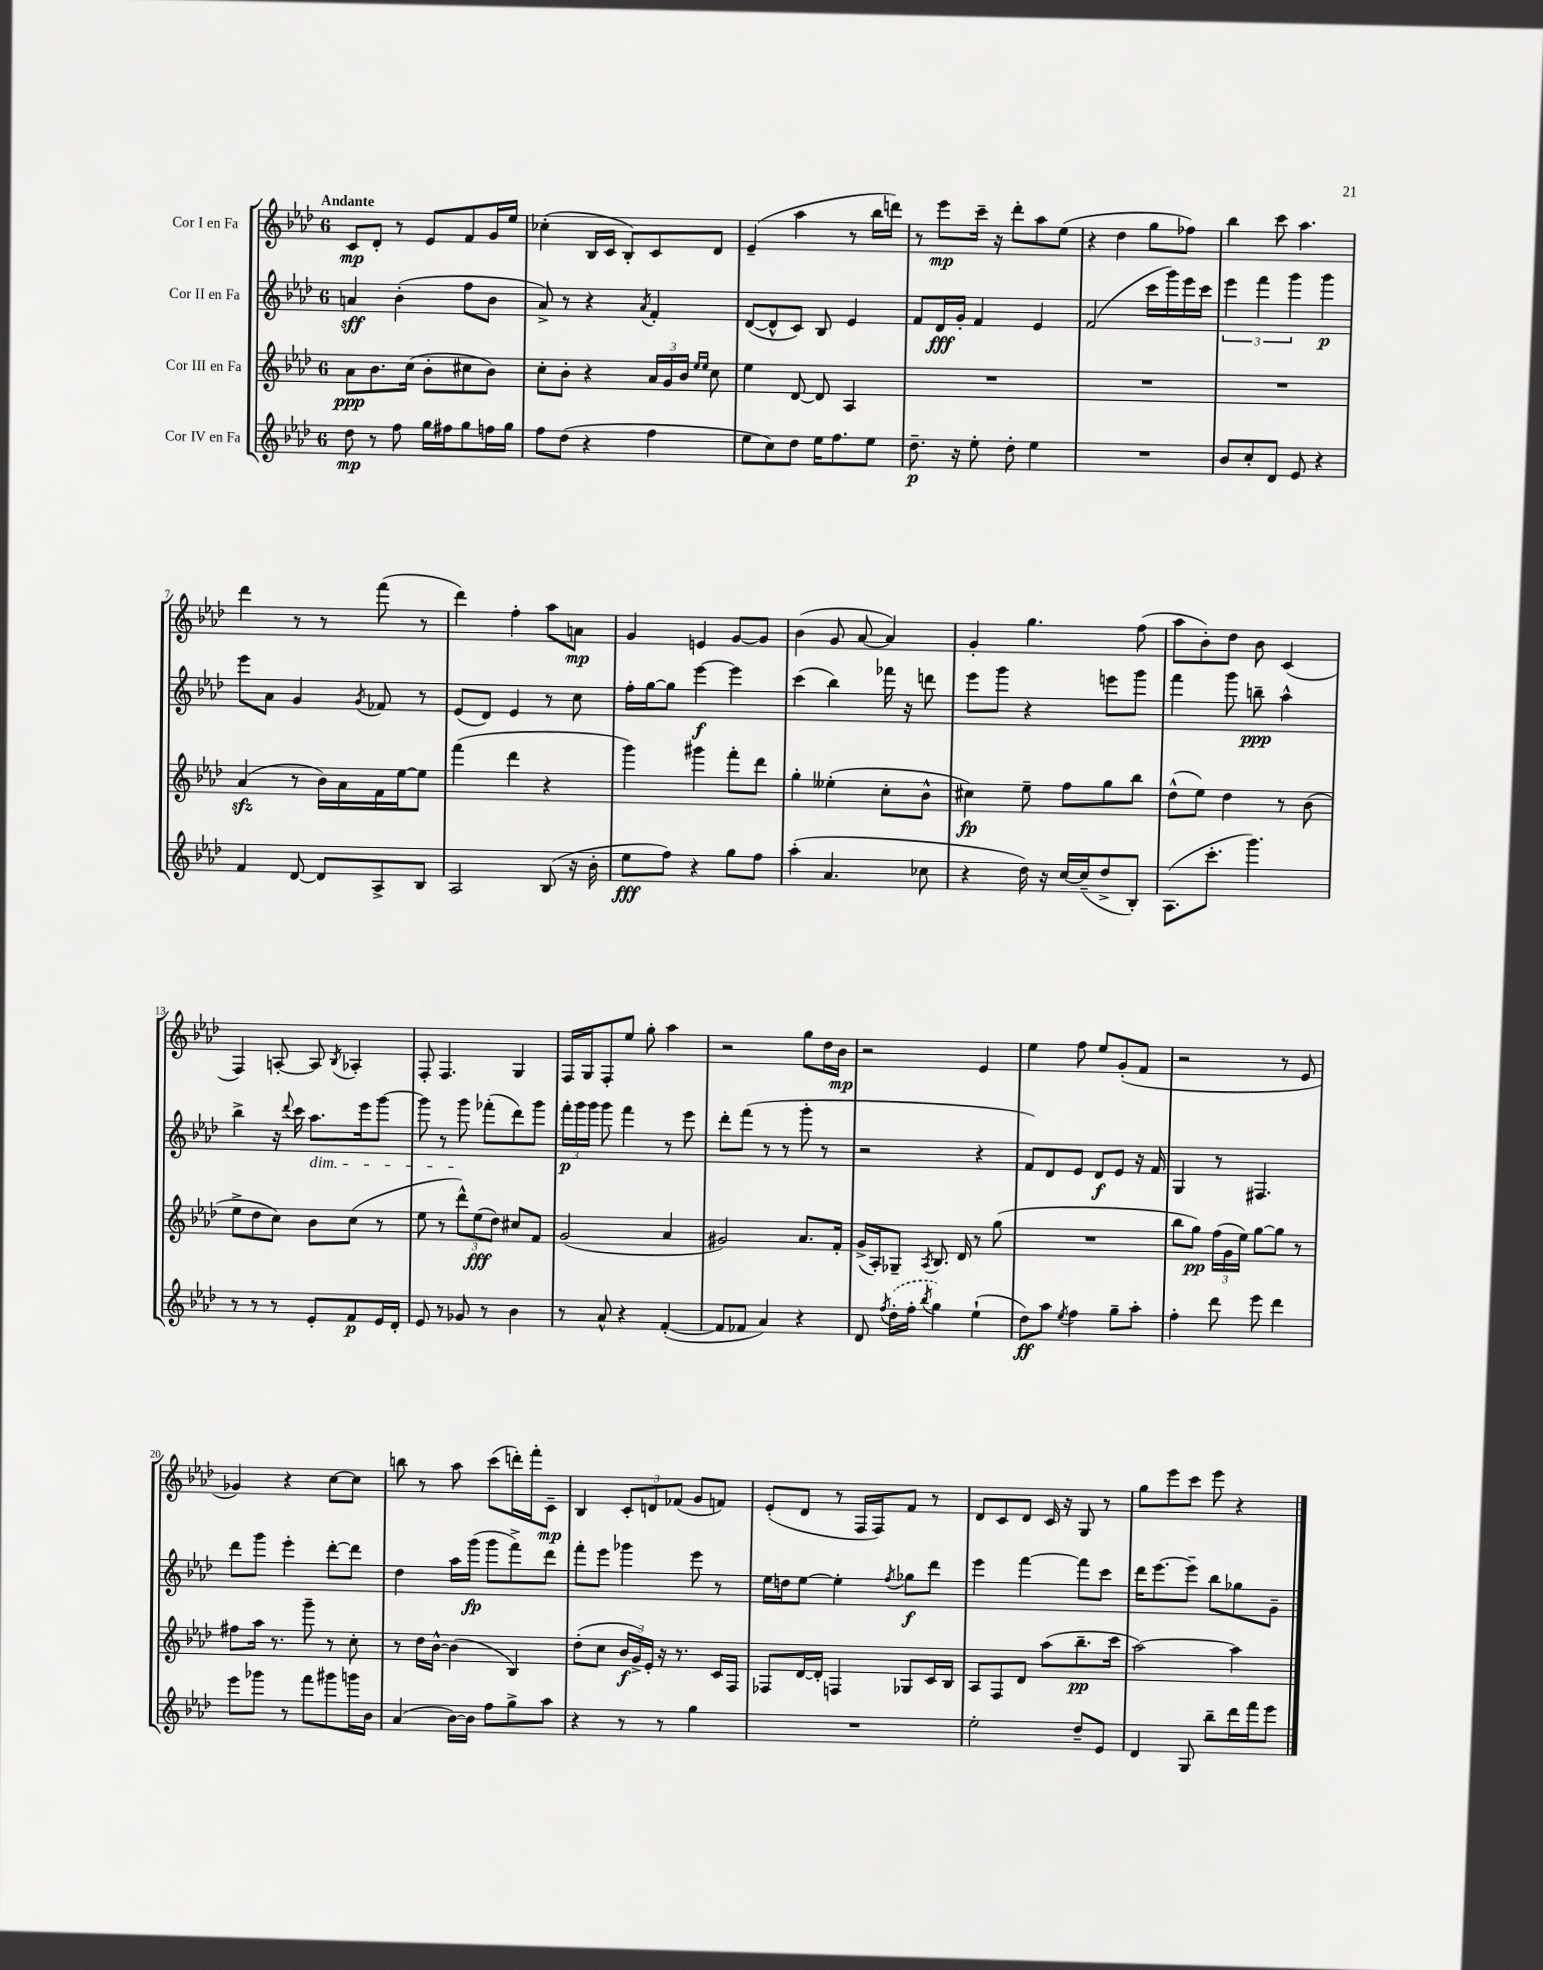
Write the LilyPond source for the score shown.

<<
\new StaffGroup <<
\new Staff = "s0" \with { instrumentName = "Cor I en Fa" } {
    \clef treble \key aes \major \once \override Staff.TimeSignature.style = #'single-digit \time 6/8 \tempo "Andante"
    \autoBeamOff c'8[\mp des'8]-. r8 ees'8[ f'8 g'16 ees''16] |
    ces''4-.( bes16[ c'16] bes8[-.) c'8 des'8] |
    ees'4--( aes''4 r8 bes''16[ d'''16]) |
    r8 ees'''8[\mp c'''16]-- r16 des'''8[-. aes''8 ees''8]( |
    r4 des''4 g''8[ fes''8]) |
    bes''4 c'''8 aes''4. |
    des'''4 r8 r8 f'''8( r8 |
    des'''4) f''4-. aes''8[ a'8]\mp |
    g'4 e'4 g'8[~ g'8] |
    bes'4( g'8 aes'8~ aes'4) |
    g'4-. g''4. f''8( |
    aes''8[ bes'8-.) des''8] bes'8 c'4( |
    f4) a8~-. a8 \acciaccatura { bes8 } aes4-. |
    f8-. f4. g4 |
    f16[ g16 f8-. ees''8] g''8-. aes''4 |
    r2 g''8[ des''16 bes'16]\mp |
    r2 ees'4 |
    ees''4 f''8 ees''8[ g'8-.( f'8] |
    r2 r8 ees'8 |
    ges'4) r4 c''8[~ c''8] |
    b''8 r8 aes''8 c'''8[( d'''16-.) f'''16-. c'8]--\mp |
    bes4 \tuplet 3/2 { c'8[-. d'8 fes'8]( } g'8[ f'8]) |
    ees'8[-.( des'8] r8 f16[ f16) f'8] r8 |
    des'8[ c'8 des'8] c'16 r16 g8 r8 |
    g''8[ ees'''8 c'''8] ees'''8 r4 \bar "|." |
}
\new Staff = "s1" \with { instrumentName = "Cor II en Fa" } {
    \clef treble \key aes \major \once \override Staff.TimeSignature.style = #'single-digit \time 6/8
    \autoBeamOff a'4\sff bes'4-.( f''8[ bes'8] |
    aes'8->) r8 r4 \acciaccatura { aes'8 } f'4-. |
    des'8[~( des'8-^ c'8]) bes8 ees'4 |
    f'8[ des'16\fff g'16]-. f'4 ees'4 |
    f'2( c'''16[ g'''16) ees'''16 c'''16] |
    \tuplet 3/2 { ees'''4 f'''4 g'''4 } g'''4\p |
    ees'''8[ aes'8] g'4 \acciaccatura { g'8 } fes'8 r8 |
    ees'8[( des'8]) ees'4 r8 c''8 |
    f''16[-. g''16~ g''8] ees'''4~\f ees'''4 |
    c'''4( bes''4) fes'''16 r16 d'''8 |
    ees'''8[ g'''8] r4 e'''8[ g'''8] |
    f'''4 g'''8 b''8--\ppp aes''4-^ |
    bes''4-> r16 \appoggiatura { des'''8 } c'''16 aes''8.[\dim ees'''16 g'''8]~ |
    g'''8 r8 g'''8\! fes'''8[-.( des'''8) g'''8] |
    \tuplet 3/2 { f'''16[-.\p g'''16 g'''16] } g'''8 f'''4 r8 ees'''8 |
    des'''8[-. f'''8]( r8 r8 g'''8-. r8 |
    r2 r4 |
    f'8[) des'8 ees'8] des'8[\f ees'8] r16 f'16 |
    g4 r8 fis4. |
    des'''8[ g'''8] ees'''4-. des'''8[~-. des'''8] |
    des''4 aes''16[ g'''16]\fp( g'''8[ f'''8->) des'''8] |
    f'''8[-. ees'''8] ges'''4 ees'''8 r8 |
    ees''16[ d''16 ees''8]~ ees''4-. \acciaccatura { f''8 } ges''8[\f des'''8] |
    ees'''4 f'''4~ f'''8[ c'''8] |
    des'''16[ ees'''8.~ ees'''8]-- bes''8[ ges''8 g'8]-- \bar "|." |
}
\new Staff = "s2" \with { instrumentName = "Cor III en Fa" } {
    \clef treble \key aes \major \once \override Staff.TimeSignature.style = #'single-digit \time 6/8
    \autoBeamOff aes'8[\ppp bes'8. c''16]( bes'8[-. cis''8 bes'8]) |
    c''8[-. bes'8]-. r4 \tuplet 3/2 { aes'16[ g'16 bes'16] } \grace { ees''16[ ees''16] } c''8 |
    ees''4 des'8~ des'8 aes4 |
    R2. |
    R2. |
    R2. |
    aes'4\sfz( r8 bes'16[) aes'16 f'16 ees''16~ ees''8] |
    f'''4( des'''4 r4 |
    g'''4) gis'''4 f'''8[-. des'''8] |
    g''4-. eeses''4-.( c''8[-. bes'8]-^ |
    cis''4\fp) ees''8-- f''8[ g''8 bes''8] |
    des''8[-^( ees''8]) des''4 r8 bes'8( |
    ees''8[-> des''8 c''8]) bes'8[ c''8]( r8 |
    ees''8 r8 \tuplet 3/2 { des'''8[-^) ees''8\fff( des''8]) } cis''8[ f'8] |
    g'2( aes'4 |
    gis'2) aes'8.[ f'16]-. |
    g'16[->( aes16-.) ges8]-- \acciaccatura { aes8 } bes8. des'16 r8 g''8( |
    R2. |
    bes''8[ g''8]\pp) \tuplet 3/2 { f''16[( g'16 ees''16]) } g''8[~ g''8] r8 |
    fis''8[ aes''16] r8. g'''8-- r8 c''8-. |
    r8 des''16[ bes'16]~-^ bes'4( bes4) |
    des''8[-.( c''8] \tuplet 3/2 { bes'16[\f g'16->) ees'16]-. } r16 r8. c'16[ f16] |
    fes8[ des'16~ des'16]-. f4 ges8[ c'16 bes16] |
    aes8[ f8 des'8] aes''8[( bes''8.--\pp c'''16] |
    aes''2~) aes''4 \bar "|." |
}
\new Staff = "s3" \with { instrumentName = "Cor IV en Fa" } {
    \clef treble \key aes \major \once \override Staff.TimeSignature.style = #'single-digit \time 6/8
    \autoBeamOff des''8\mp r8 f''8 g''16[ fis''16 g''8 f''16 g''16] |
    f''8[ des''8]( r4 f''4 |
    ees''8[ c''8) des''8] ees''16[ f''8. ees''8] |
    des''8.--\p r16 ees''8-. des''8-. ees''4 |
    R2. |
    bes'8[ c''8-. des'8] ees'8 r4 |
    f'4 des'8~ des'8[ aes8-> bes8] |
    aes2 bes8( r16 bes'16-. |
    ees''8[\fff f''8]) r4 g''8[ f''8] |
    aes''4-.( aes'4. ces''8 |
    r4 des''16) r16 c''16[~ c''16--( des''8-> bes8]-.) |
    aes8.[( c'''8.]-. g'''4.) |
    r8 r8 r8 ees'8[-. f'8\p ees'16 des'16]-. |
    ees'8 r8 ges'8 r8 bes'4 |
    r8 aes'8-^ r4 f'4~-.( |
    f'8[ fes'8] aes'4) r4 |
    des'8 \acciaccatura { f''8 } \once \slurDashed des''16[-.( f''16]-. \acciaccatura { bes''8 } g''4) ees''4-!( |
    des''8[\ff) aes''8] \acciaccatura { ees''8 } f''4 g''8[-- aes''8]-. |
    f''4-. des'''8 ees'''8 des'''4 |
    ees'''8[ ges'''8] r8 f'''8[ gis'''8 g'''16 bes'16] |
    aes'4( bes'16[~) bes'16] f''8[ g''8-> aes''8] |
    r4 r8 r8 g''4 |
    R2. |
    ees''2-. des''8[-- ees'8] |
    des'4 g8 bes''8[-- des'''16 f'''16 ees'''8] \bar "|." |
}
>>
>>
